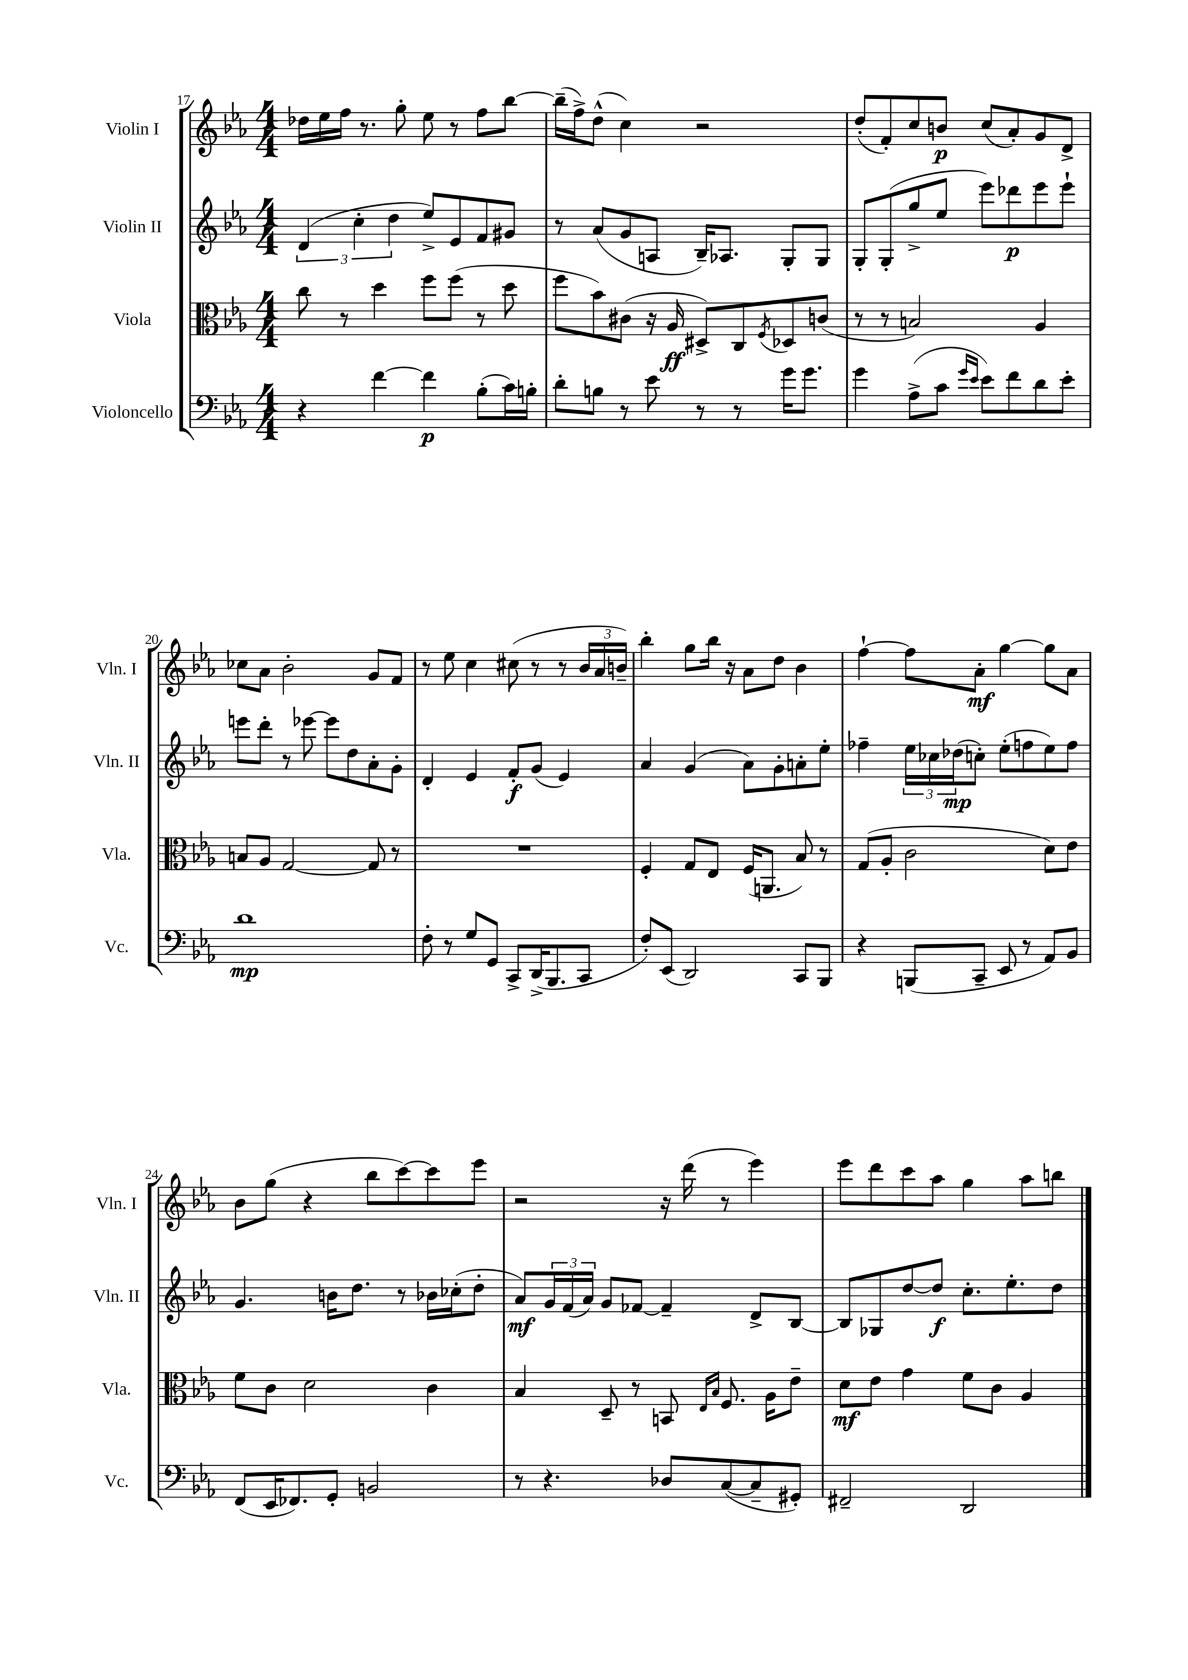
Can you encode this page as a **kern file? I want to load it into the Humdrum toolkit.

**kern	**dynam	**kern	**dynam	**kern	**dynam	**kern	**dynam
*part4	*part4	*part3	*part3	*part2	*part2	*part1	*part1
*staff4	*staff4	*staff3	*staff3	*staff2	*staff2	*staff1	*staff1
*I"Violoncello	*	*I"Viola	*	*I"Violin II	*	*I"Violin I	*
*I'Vc.	*	*I'Vla.	*	*I'Vln. II	*	*I'Vln. I	*
*clefF4	*	*clefC3	*	*clefG2	*	*clefG2	*
*k[b-e-a-]	*	*k[b-e-a-]	*	*k[b-e-a-]	*	*k[b-e-a-]	*
*M4/4	*	*M4/4	*	*M4/4	*	*M4/4	*
=17	=17	=17	=17	=17	=17	=17	=17
4r	.	8cc\	.	(6d/	.	16dd-X\LL	.
.	.	.	.	.	.	16ee-\	.
.	.	8r	.	.	.	16ff\JJ	.
.	.	.	.	6cc'\	.	.	.
.	.	.	.	.	.	8.r	.
[4f\	.	4dd\	.	.	.	.	.
.	.	.	.	6dd\	.	.	.
.	.	.	.	.	.	8gg'\	.
4f\]	p	8ff\L	.	8ee-^/L)	.	8ee-\	.
.	.	(8ff\J	.	8e-/	.	8r	.
(8B-'\L	.	8r	.	8f/	.	8ff\L	.
16c\L)	.	8dd\	.	8g#X/J	.	[8bb-\J	.
16Bn'\JJ	.	.	.	.	.	.	.
=18	=18	=18	=18	=18	=18	=18	=18
8d'\L	.	8ff\L	.	8r	.	(16bb-~\LL]	.
.	.	.	.	.	.	16ff^\J)	.
8Bn\J	.	8b-\)	.	(8a-/L	.	(8dd^^\J	.
8r	.	(8c#X\J	.	8g/	.	4cc\)	.
8e-\	.	16r	.	8An/J	.	.	.
.	.	16A-/	ff	.	.	.	.
8r	.	8D#X^/L)	.	16B-~/KL)	.	2r	.
.	.	.	.	8.A-X/J	.	.	.
8r	.	8C/	.	.	.	.	.
.	.	8qF/	.	.	.	.	.
16g\KL	.	8D-X/	.	8G'/L	.	.	.
8.g\J	.	.	.	.	.	.	.
.	.	(8cn/J	.	8G/J	.	.	.
=19	=19	=19	=19	=19	=19	=19	=19
4g\	.	8r	.	8G'/L	.	(8dd'/L	.
.	.	8r	.	(8G'/	.	8f'/)	.
(8A-^\L	.	2Bn/)	.	8gg^/	.	8cc/	.
8c\J	.	.	.	8ee-/J	.	8bn/J	p
16qqg/LL	.	.	.	.	.	.	.
16qqe-/JJ	.	.	.	.	.	.	.
8e-\L)	.	.	.	8eee-\L)	.	(8cc/L	.
8f\	.	.	.	8ddd-X\	p	8a-'/)	.
8d\	.	4A-/	.	8eee-\	.	8g/	.
8e-'\J	.	.	.	8eee-`\J	.	8d^/J	.
!!LO:LB:g=z
=20	=20	=20	=20	=20	=20	=20	=20
1d	mp	8Bn/L	.	8eeen\L	.	8cc-X\L	.
.	.	8A-/J	.	8ddd'\J	.	8a-\J	.
.	.	[2G/	.	8r	.	2b-'\	.
.	.	.	.	[8eee-X\	.	.	.
.	.	.	.	8eee-\L]	.	.	.
.	.	.	.	8dd\	.	.	.
.	.	8G/]	.	8a-'\	.	8g/L	.
.	.	8r	.	8g'\J	.	8f/J	.
=21	=21	=21	=21	=21	=21	=21	=21
8F'\	.	1r	.	4d'/	.	8r	.
8r	.	.	.	.	.	8ee-\	.
8G/L	.	.	.	4e-/	.	4cc\	.
8GG/J	.	.	.	.	.	.	.
8CC^/L	.	.	.	8f'/L	f	(8cc#X\	.
(16DD^/K	.	.	.	(8g/J	.	8r	.
8.BBB-/	.	.	.	.	.	.	.
.	.	.	.	4e-/)	.	8r	.
8CC/J	.	.	.	.	.	24b-/LL	.
.	.	.	.	.	.	24a-/	.
.	.	.	.	.	.	24bn~/JJ)	.
=22	=22	=22	=22	=22	=22	=22	=22
8F'/L)	.	4F'/	.	4a-/	.	4bb-'\	.
(8EE-/J	.	.	.	.	.	.	.
2DD/)	.	8G/L	.	(4g/	.	8gg\L	.
.	.	8E-/J	.	.	.	16bb-\Jk	.
.	.	.	.	.	.	16r	.
.	.	(16F/KL	.	8a-\L)	.	8a-\L	.
.	.	8.AAn/J	.	.	.	.	.
.	.	.	.	8g'\	.	8dd\J	.
8CC/L	.	8B-/)	.	8an'\	.	4b-\	.
8BBB-/J	.	8r	.	8ee-'\J	.	.	.
=23	=23	=23	=23	=23	=23	=23	=23
4r	.	(8G/L	.	4ff-X~\	.	[4ff`\	.
.	.	8A-'/J	.	.	.	.	.
(8BBBn/L	.	2c\	.	24ee-\LL	.	8ff\L]	.
.	.	.	.	24cc-X\	.	.	.
.	.	.	.	(24dd-X\J	mp	.	.
8CC~/J	.	.	.	8ccn'\J)	.	8a-'\J	mf
8EE-/	.	.	.	(8ee-'\L	.	[4gg\	.
8r	.	.	.	8ffn\	.	.	.
8AA-/L)	.	8d\L)	.	8ee-\)	.	8gg\L]	.
8BB-/J	.	8e-\J	.	8ff\J	.	8a-\J	.
!!LO:LB:g=z
=24	=24	=24	=24	=24	=24	=24	=24
(8FF/L	.	8f\L	.	4.g/	.	8b-\L	.
16EE-/K	.	8c\J	.	.	.	(8gg\J	.
8.FF-X/)	.	.	.	.	.	.	.
.	.	2d\	.	.	.	4r	.
8GG'/J	.	.	.	16bn\KL	.	.	.
.	.	.	.	8.dd\J	.	.	.
2BBn/	.	.	.	.	.	8bb-\L	.
.	.	.	.	8r	.	[8ccc\)	.
.	.	4c\	.	16b-X\LL	.	8ccc\]	.
.	.	.	.	(16cc-X'\J	.	.	.
.	.	.	.	8dd'\J	.	8eee-\J	.
=25	=25	=25	=25	=25	=25	=25	=25
8r	.	4B-/	.	8a-/L)	mf	2r	.
4.r	.	.	.	24g/L	.	.	.
.	.	.	.	(24f/	.	.	.
.	.	.	.	24a-/JJ)	.	.	.
.	.	8D~/	.	8g/L	.	.	.
.	.	8r	.	[8f-X/J	.	.	.
8D-X/L	.	8BBn/	.	4f-~/]	.	16r	.
.	.	.	.	.	.	(16ddd\	.
.	.	16qqE-/LL	.	.	.	.	.
.	.	16qqB-/JJ	.	.	.	.	.
([8C/	.	8.F/	.	.	.	8r	.
8C~/]	.	.	.	8d^/L	.	4eee-\)	.
.	.	16A-\KL	.	.	.	.	.
8GG#X'/J)	.	8e-~\J	.	[8B-/J	.	.	.
=26	=26	=26	=26	=26	=26	=26	=26
2FF#X~/	.	8d\L	mf	8B-/L]	.	8eee-\L	.
.	.	8e-\J	.	8G-X/	.	8ddd\	.
.	.	4g\	.	[8dd/	.	8ccc\	.
.	.	.	.	8dd/J]	f	8aa-\J	.
2DD/	.	8f\L	.	8.cc'\L	.	4gg\	.
.	.	8c\J	.	.	.	.	.
.	.	.	.	8.ee-'\	.	.	.
.	.	4A-/	.	.	.	8aa-\L	.
.	.	.	.	8dd\J	.	8bbn\J	.
==	==	==	==	==	==	==	==
*-	*-	*-	*-	*-	*-	*-	*-
